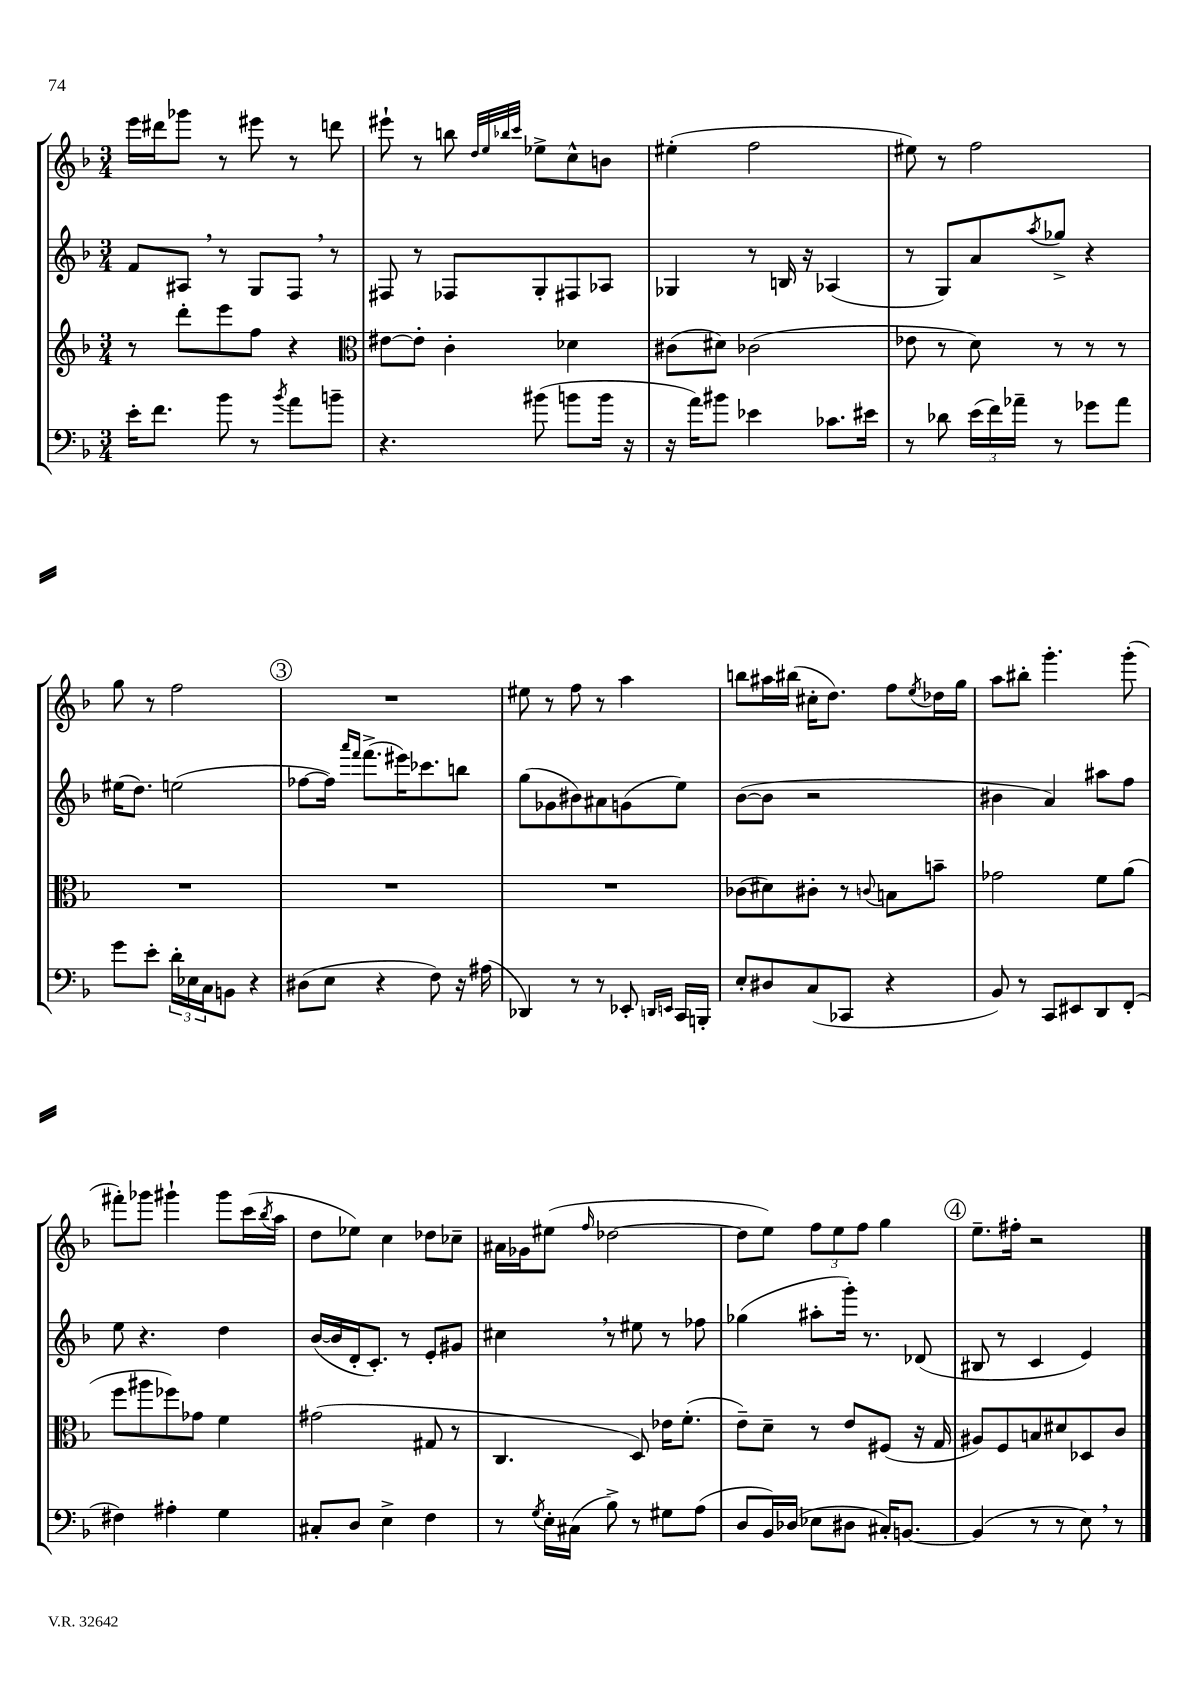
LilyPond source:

<<
\new StaffGroup <<
\new Staff = "s0" {
    \clef treble \key f \major \numericTimeSignature \time 3/4
    e'''16 dis'''16 ges'''8 r8 eis'''8 r8 d'''8 |
    eis'''8-! r8 b''8 \grace { d''32 e''32 bes''32 c'''32 } ees''8-> c''8-^ b'8 |
    eis''4-.( f''2 |
    eis''8) r8 f''2 |
    g''8 r8 f''2 |
    \mark \markup { \circle "3" } R2. |
    eis''8 r8 f''8 r8 a''4 |
    b''8 ais''16 bis''16( cis''16-. d''8.) f''8 \acciaccatura { e''8 } des''16 g''16 |
    a''8 bis''8-. g'''4.-. g'''8-.( |
    fis'''8-.) ges'''8 gis'''4-! gis'''8 c'''16( \acciaccatura { bes''8 } a''16 |
    d''8 ees''8) c''4 des''8 ces''8-- |
    ais'16 ges'16 eis''8( \grace { f''16 } des''2~ |
    des''8 e''8) \tuplet 3/2 { f''8 e''8 f''8 } g''4 |
    \mark \markup { \circle "4" } e''8.-- fis''16-. r2 \bar "|." |
}
\new Staff = "s1" {
    \clef treble \key f \major \numericTimeSignature \time 3/4
    f'8 ais8 \breathe r8 g8 f8 \breathe r8 |
    fis8 r8 fes8 g8-. fis8 aes8 |
    ges4 r8 b16 r16 aes4( |
    r8 g8) a'8 \acciaccatura { a''8 } ges''8-> r4 |
    eis''16( d''8.) e''2( |
    \mark \markup { \circle "3" } fes''8~ fes''16) \grace { a'''16 f'''16 } f'''8.->( eis'''16) ces'''8. b''8 |
    g''8( ges'8 bis'8) ais'8 g'8( e''8) |
    bes'8~( bes'8 r2 |
    bis'4 a'4) ais''8 f''8 |
    e''8 r4. d''4 |
    bes'16~( bes'16 d'16-. c'8.-.) r8 e'8-. gis'8 |
    cis''4 \breathe r8 eis''8 r8 fes''8 |
    ges''4( ais''8-. g'''16-.) r8. des'8( |
    \mark \markup { \circle "4" } bis8 r8 c'4 e'4) \bar "|." |
}
\new Staff = "s2" {
    \clef treble \key f \major \numericTimeSignature \time 3/4
    r8 d'''8-. e'''8 f''8 r4 |
    \clef alto eis'8~ eis'8-. c'4-. des'4 |
    cis'8( dis'8) ces'2( |
    ees'8 r8 d'8) r8 r8 r8 |
    R2. |
    \mark \markup { \circle "3" } R2. |
    R2. |
    ces'8( dis'8) cis'8-. r8 \appoggiatura { c'8 } b8 b'8-- |
    ges'2 f'8 a'8( |
    f''8 ais''8 fes''8) ges'8 f'4 |
    gis'2( gis8 r8 |
    c4. d8) ees'16 f'8.-.( |
    e'8--) d'8-- r8 e'8 fis8( r16 g16 |
    \mark \markup { \circle "4" } ais8) f8 b8 dis'8 des8 c'8 \bar "|." |
}
\new Staff = "s3" {
    \clef bass \key f \major \numericTimeSignature \time 3/4
    e'16-. f'8. bes'8 r8 \acciaccatura { bes'8 } a'8 b'8-- |
    r4. bis'8( b'8 b'16 r16 |
    r16 a'16) bis'8 ees'4 ces'8. eis'16 |
    r8 des'8 \tuplet 3/2 { e'16( f'16) aes'16-- } r8 ges'8 aes'8 |
    g'8 e'8-. \tuplet 3/2 { d'16-. ees16 c16 } b,8 r4 |
    \mark \markup { \circle "3" } dis8( e8 r4 f8) r16 ais16( |
    des,4) r8 r8 ees,8-. \grace { d,16 e,16 } c,16 b,,16-. |
    e8-. dis8 c8( ces,8 r4 |
    bes,8) r8 c,8 eis,8 d,8 f,8-.( |
    fis4) ais4-. g4 |
    cis8-. d8 e4-> f4 |
    r8 \acciaccatura { g8 } e16-. cis16( bes8->) r8 gis8 a8( |
    d8 bes,16) des16( ees8 dis8 cis16-.) b,8.~ |
    \mark \markup { \circle "4" } b,4( r8 r8 e8) \breathe r8 \bar "|." |
}
>>
>>
\layout { \context { \Score \remove "Bar_number_engraver" } }
